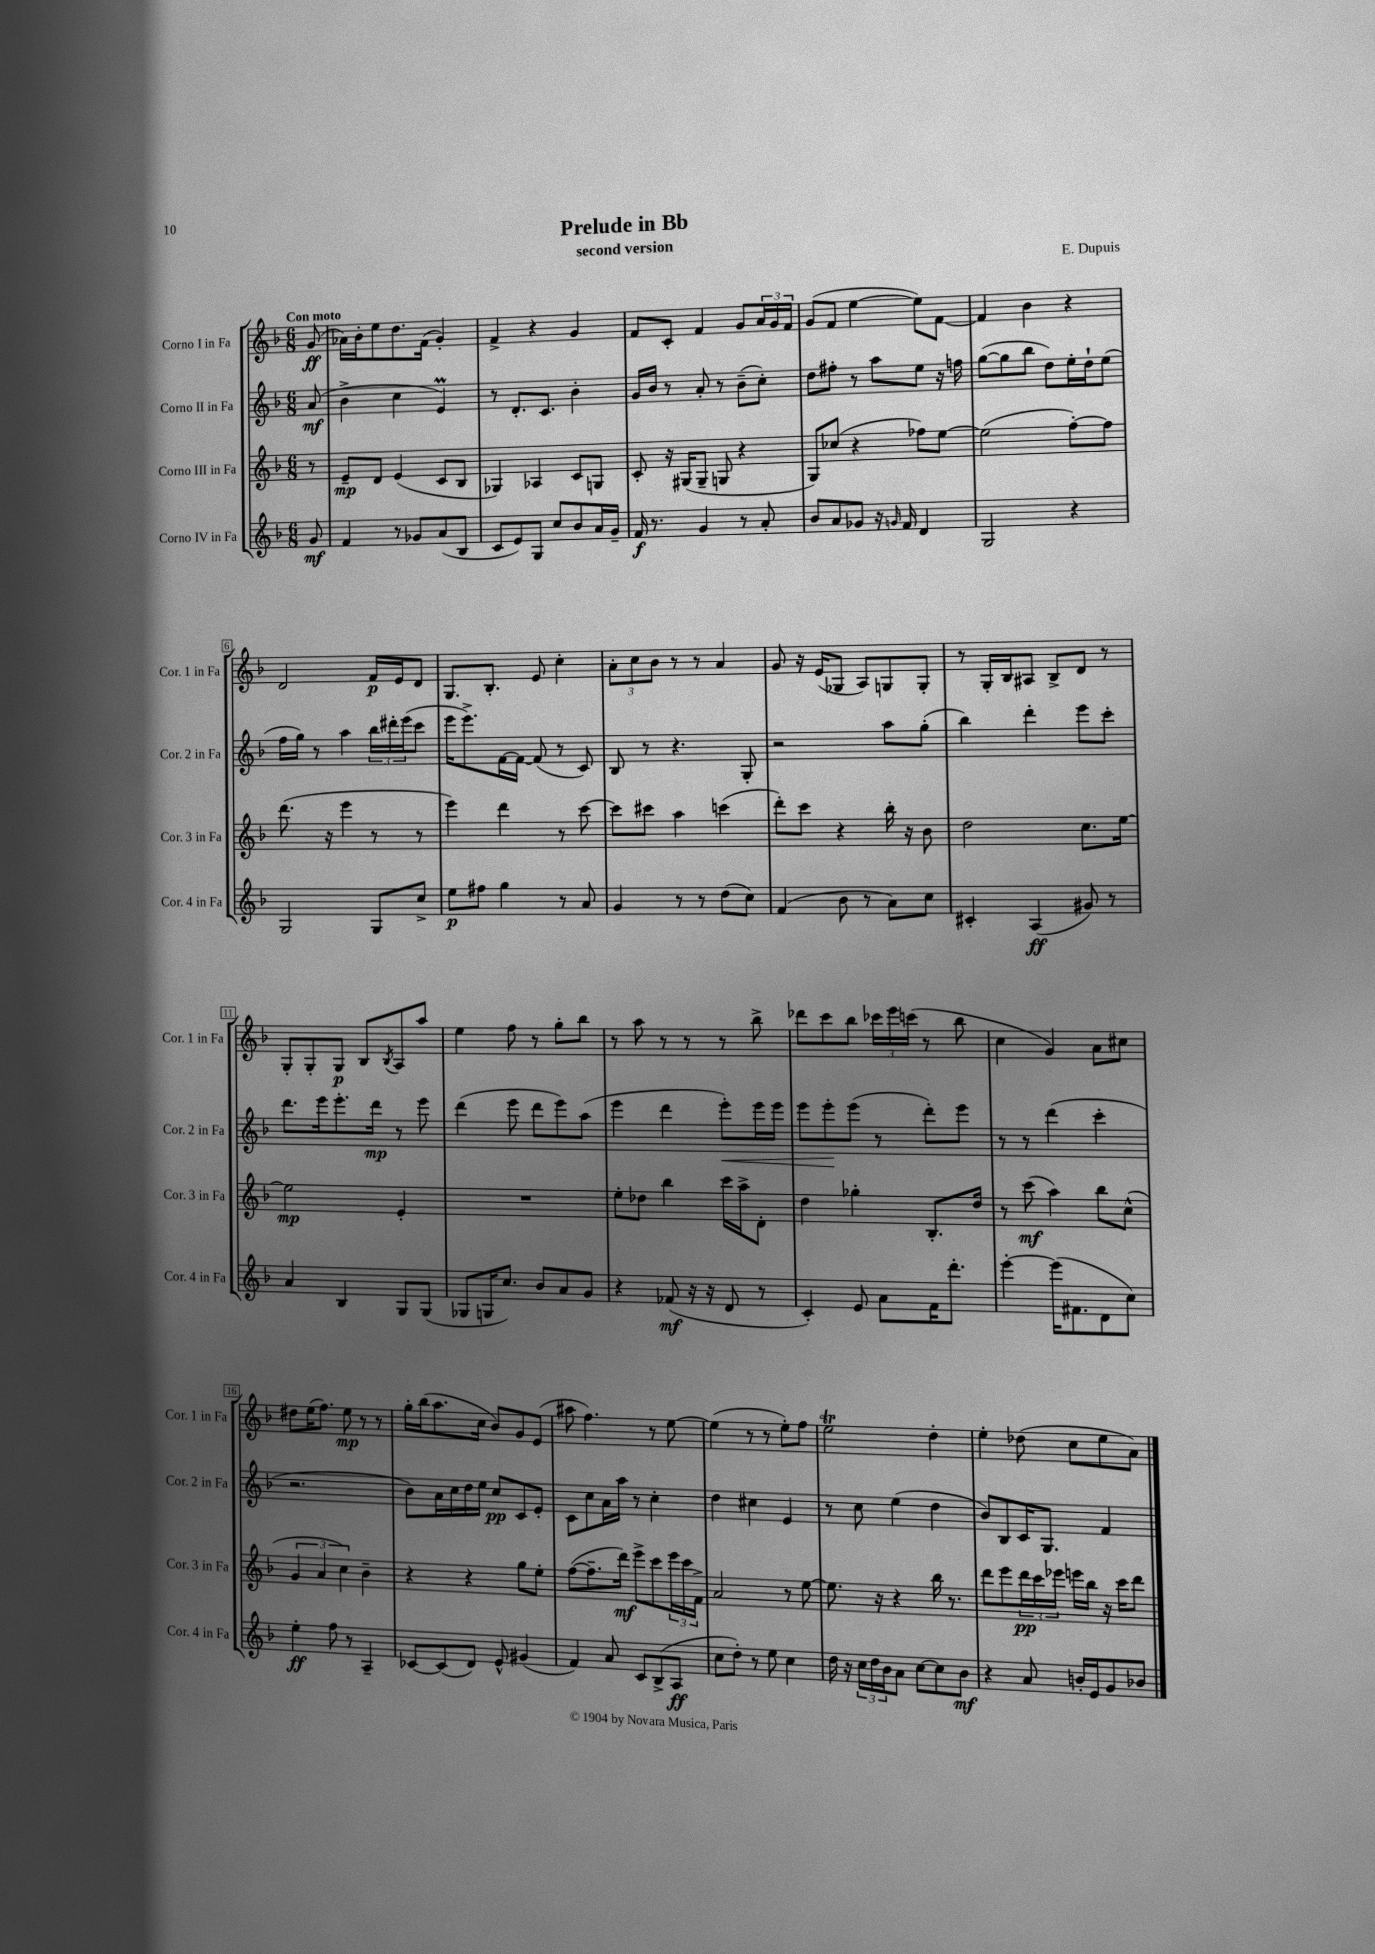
\header { title = "Prelude in Bb" composer = "E. Dupuis" subtitle = "second version" }
<<
\new StaffGroup <<
\new Staff = "s0" \with { instrumentName = "Corno I in Fa" shortInstrumentName = "Cor. 1 in Fa" } {
    \clef treble \key f \major \numericTimeSignature \time 6/8 \partial 8 \tempo "Con moto"
    g'8\ff( |
    aes'16) bes'16-. e''8 d''8. f'16( g'4-.) |
    f'4-> r4 g'4 |
    f'8 c'8-. f'4 g'8 \tuplet 3/2 { a'16 g'16 f'16 } |
    g'8( f'8 e''4~ e''8) f'8~ |
    f'4 bes'4 r4 |
    d'2 f'16\p e'16 d'8 |
    g8. bes8.-. e'8 c''4-. |
    \tuplet 3/2 { a'8-. c''8 bes'8 } r8 r8 a'4 |
    g'8 r16 e'16( ges8 a8) g8 g8-. |
    r8 g16-. bes16 ais8 bes8-> d'8 r8 |
    g8-. g8-. g8\p bes8 \acciaccatura { bes8 } a8 a''8 |
    e''4 f''8 r8 g''8-. bes''8 |
    r8 a''8 r8 r8 r8 bes''8-> |
    des'''8 c'''8 bes''8 \tuplet 3/2 { ces'''16 e'''16 c'''16( } r8 bes''8 |
    c''4 g'4) a'8 cis''8 |
    dis''8 e''16( f''8.) e''8\mp r8 r8 |
    g''16-. bes''16( a''8. c''16 bes'8) g'8 e'8( |
    ais''8 f''4.) r8 e''8~ |
    e''4( r8 r8 e''8-.) f''8 |
    e''2\trill d''4-. |
    e''4-. des''8( c''8 e''8 a'8) \bar "|." |
}
\new Staff = "s1" \with { instrumentName = "Corno II in Fa" shortInstrumentName = "Cor. 2 in Fa" } {
    \clef treble \key f \major \numericTimeSignature \time 6/8 \partial 8
    a'8\mf( |
    bes'4-> c''4 e'4\prall) |
    r8 d'8.-. c'8. bes'4-. |
    g'16 bes'16 r8 a'8-. r8 bes'8--( c''8-.) |
    d''8 fis''8-. r8 a''8 e''8 r16 f''16 |
    g''8~( g''8 bes''8 d''8) e''16-. d''16-! e''8( |
    f''16 g''16) r8 a''4 \tuplet 3/2 { bes''16 dis'''16-. e'''16( } c'''8 |
    e'''16 e'''8.->) f'16~ f'16~ f'8( r8 c'8) |
    bes8 r8 r4. g8-. |
    r2 a''8 g''8-.( |
    bes''4) d'''4-. e'''8 c'''8-. |
    d'''8. e'''16 e'''8.-. d'''16\mp r8 e'''8 |
    d'''4( e'''8 d'''8 e'''8) a''8( |
    e'''4 d'''4 e'''8-.\<) e'''16 e'''16 |
    e'''8 e'''8-.\! e'''8( r8 d'''8-.) e'''8 |
    r8 r8 d'''4( c'''4-. |
    r2. |
    bes'8) a'16 c''16 d''16 e''16 c''8\pp c'8 e'8-. |
    c'8 c''8 a'16 a''16 r8 c''4-. |
    d''4 cis''4 e'4 |
    r8 c''8 e''4( d''4 |
    bes'8) bes8 c'16 g8. f'4 \bar "|." |
}
\new Staff = "s2" \with { instrumentName = "Corno III in Fa" shortInstrumentName = "Cor. 3 in Fa" } {
    \clef treble \key f \major \numericTimeSignature \time 6/8 \partial 8
    r8 |
    e'8--\mp d'8 e'4( c'8 bes8 |
    ges4) aes4 c'8 g8 |
    c'8-. r16 gis16( gis8-- g8 r4 |
    g8) ces''8( r4 fes''8) e''8~ |
    e''2( f''8~-.) f''8 |
    d'''8.( r16 e'''4 r8 r8 |
    e'''4) d'''4 r8 c'''8~ |
    c'''8 cis'''8 a''4 c'''4( |
    d'''8-.) c'''8 r4 bes''16-. r16 bes'8 |
    d''2 c''8. e''16~ |
    e''2\mp e'4-. |
    R2. |
    e''8-. des''8 bes''4 c'''16 a''16-> d'8-. |
    d''4 ges''4-. bes8.-. d''16 |
    r8 c'''8\mf( a''4) bes''8 c''8-^( |
    \tuplet 3/2 { g'4 a'4 c''4) } bes'4-- |
    r4 r4 g''8 e''8-. |
    f''8~( f''8.-- d'''16\mf) e'''8-> c'''8 \tuplet 3/2 { e'''16 c'''16 f'16-> } |
    a'2 r8 e''8~ |
    e''8. r16 r4 bes''16 r8. |
    d'''8 e'''8 \tuplet 3/2 { d'''16\pp c'''16 ees'''16 } e'''16 bes''16 r16 c'''16 d'''8 \bar "|." |
}
\new Staff = "s3" \with { instrumentName = "Corno IV in Fa" shortInstrumentName = "Cor. 4 in Fa" } {
    \clef treble \key f \major \numericTimeSignature \time 6/8 \partial 8
    g'8\mf |
    f'4 r8 ges'8 a'8( bes8 |
    c'8 e'8) g8 c''8 bes'8 a'16 g'16-- |
    f'16\f r8. g'4 r8 a'8-. |
    bes'8 a'8 ges'8 r16 \grace { g'16 } f'16 d'4 |
    g2 r4 |
    g2 g8 c''8-> |
    e''8\p fis''8 g''4 r8 a'8 |
    g'4 r8 r8 d''8( c''8) |
    f'4( bes'8 r8 a'8) c''8 |
    cis'4-. a4\ff( gis'8) r8 |
    a'4 bes4 g8 g8( |
    ges8 g16 c''8.) bes'8 a'8 g'8 |
    r4 fes'8\mf( r16 r16 d'8 r8 |
    c'4-.) e'8 a'8 f'16 d'''8.-. |
    e'''4~-. e'''16( fis'8. d'8 c''8) |
    e''4-.\ff f''8 r8 a4-- |
    ces'8~ ces'8( d'8) e'8-^ gis'4( |
    f'4) a'8 c'8 bes8->( a8\ff |
    c''8 d''8-.) r8 e''8 c''4 |
    d''16 r16 \tuplet 3/2 { c''16 d''16 bes'16 } a'8 c''8~ c''8 bes'8\mf |
    r4 a'8 b'16-. e'16 g'8 bes'8 \bar "|." |
}
>>
>>
\layout { \context { \Score \override BarNumber.stencil = #(make-stencil-boxer 0.1 0.3 ly:text-interface::print) } }
